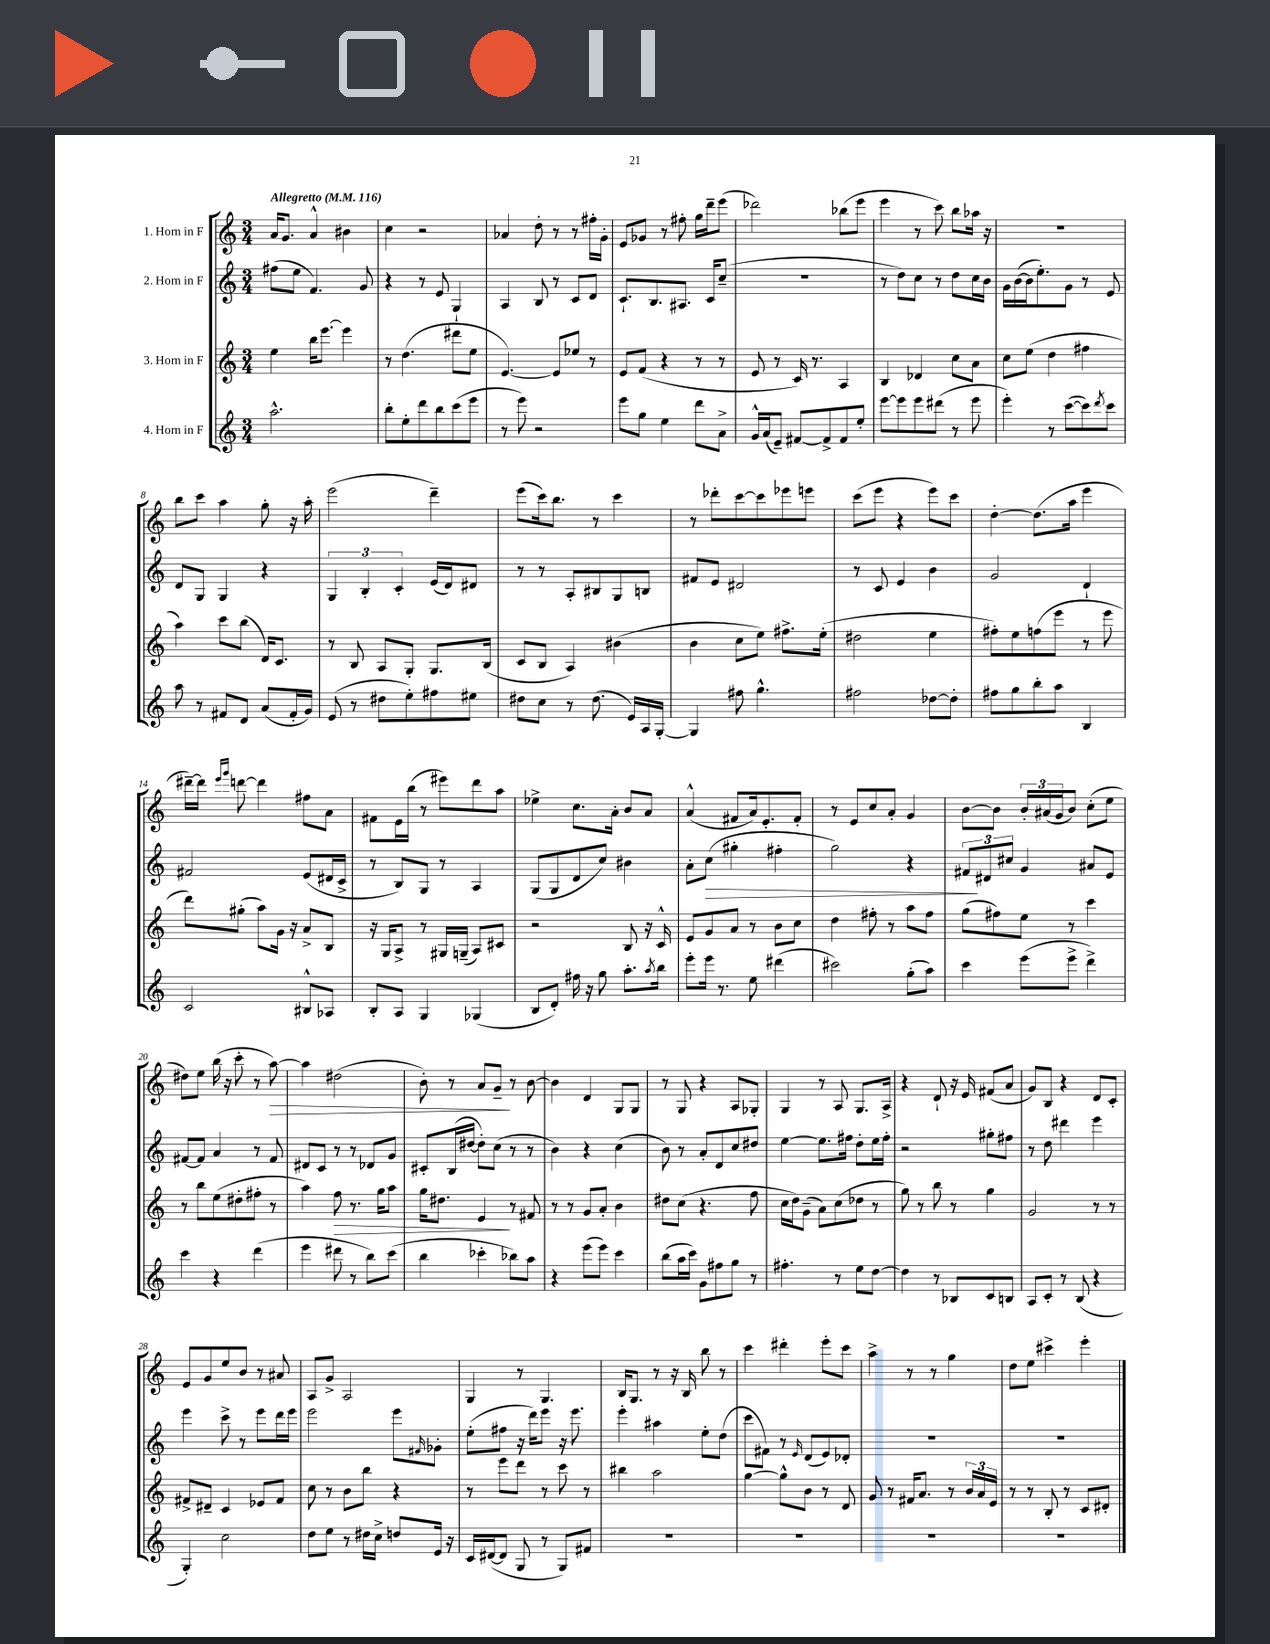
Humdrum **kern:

**kern	**kern	**dynam	**kern	**dynam	**kern	**dynam
*part4	*part3	*part3	*part2	*part2	*part1	*part1
*staff4	*staff3	*staff3	*staff2	*staff2	*staff1	*staff1
*I"4. Horn in F	*I"3. Horn in F	*	*I"2. Horn in F	*	*I"1. Horn in F	*
*clefG2	*clefG2	*	*clefG2	*	*clefG2	*
*k[]	*k[]	*	*k[]	*	*k[]	*
*M3/4	*M3/4	*	*M3/4	*	*M3/4	*
*MM116	*MM116	*	*MM116	*	*MM116	*
=1	=1	=1	=1	=1	=1	=1
!	!	!	!	!	!LO:TX:a:B:t=Allegretto	!
2.aa^^\	4ee\	.	(8ff#X\L	.	16a/KL	.
.	.	.	.	.	8.g/J	.
.	.	.	8ee\J	.	.	.
.	16bb\KL	.	4.f/)	.	4a^^/	.
.	[8.eee\J	.	.	.	.	.
.	4eee\]	.	.	.	4b#X\	.
.	.	.	8g/	.	.	.
=2	=2	=2	=2	=2	=2	=2
8bb'\L	8r	.	4r	.	4cc\	.
8ee'\	(4.dd\	.	.	.	.	.
8ddd\	.	.	8r	.	2r	.
8bb\	.	.	8e/	.	.	.
(8ccc\	8ddd#X\L	.	4G`/	.	.	.
8eee\J	8ee\J	.	.	.	.	.
=3	=3	=3	=3	=3	=3	=3
8r	[4.e/)	.	4A/	.	4a-X/	.
8eee\)	.	.	.	.	.	.
2r	.	.	8B/	.	8dd'\	.
.	8e/L]	.	8r	.	8r	.
.	8ee-X/J	.	8c/L	.	8r	.
.	8r	.	8d/J	.	16ff#X'\LL	.
.	.	.	.	.	16g'\JJ	.
=4	=4	=4	=4	=4	=4	=4
8eee\L	8e/L	.	8.c`/L	.	8e/L	.
8gg\J	(8f/J	.	.	.	8g-X/J	.
.	.	.	8.B/	.	.	.
4ee\	4r	.	.	.	8r	.
.	.	.	8.A#X/J	.	8ff#X'\	.
8ddd\L	8r	.	.	.	16gg\LL	.
.	.	.	16c/KL	.	16ddd~\J	.
8a^\J	8r	.	(8cc~/J	.	(8eee\J	.
=5	=5	=5	=5	=5	=5	=5
16g^^/LL	8e/	.	2.r	.	2ddd-X\)	.
(16a/J	.	.	.	.	.	.
8e~/J)	8r	.	.	.	.	.
[8f#X/L	16c/)	.	.	.	.	.
.	8.r	.	.	.	.	.
8f#^/]	.	.	.	.	.	.
8f#/	4A/	.	.	.	(8bb-X\L	.
8ee'/J	.	.	.	.	8eee\J	.
=6	=6	=6	=6	=6	=6	=6
[8eee\L	4B/	.	8r	.	4eee\	.
8eee\]	.	.	8dd\L)	.	.	.
8eee\	4d-X/	.	8cc\J	.	8r	.
(8ddd#X\J	.	.	8r	.	8ccc\)	.
8r	8cc\L	.	8dd\L	.	8bb\L	.
8eee\	8a\J	.	16cc\L	.	16aa-X\Jk	.
.	.	.	16b\JJ	.	16r	.
=7	=7	=7	=7	=7	=7	=7
4eee'\)	8cc\L	.	16g\LL	.	2.r	.
.	.	.	([16b\	.	.	.
.	(8ee\J	.	16b\J]	.	.	.
.	.	.	8.ee'\)	.	.	.
8r	4dd\	.	.	.	.	.
([8ccc\L	.	.	8g\J	.	.	.
8ccc\])	4ff#X\	.	8r	.	.	.
8qddd/	.	.	.	.	.	.
8ccc\J	.	.	8e/	.	.	.
!!LO:LB:g=z
=8	=8	=8	=8	=8	=8	=8
8aa\	4aa\)	.	8d/L	.	8bb\L	.
8r	.	.	8G/J	.	8ccc\J	.
8f#X/L	8ccc\L	.	4G/	.	4aa\	.
8d/J	(8bb\J	.	.	.	.	.
(8a/L	16d/KL)	.	4r	.	8gg'\	.
.	8.c/J	.	.	.	.	.
16f#'/L	.	.	.	.	16r	.
16g/JJ)	.	.	.	.	16aa'\	.
=9	=9	=9	=9	=9	=9	=9
(8e/	8r	.	6G/	.	(2eee\	.
8r	8B/	.	.	.	.	.
.	.	.	6B'/	.	.	.
8dd#X\L	8A/L	.	.	.	.	.
.	.	.	6c'/	.	.	.
8ee'\)	8G'/J	.	.	.	.	.
8ff#X\	8.G/L	.	(16e/LL	.	4ddd~\)	.
.	.	.	16d/J)	.	.	.
8ee#X\J	.	.	8d#X/J	.	.	.
.	(16B/Jk	.	.	.	.	.
=10	=10	=10	=10	=10	=10	=10
8dd#X\L	8c/L	.	8r	.	(8eee\L	.
8cc\J	8B/J	.	8r	.	16ccc\k)	.
.	.	.	.	.	8.bb\J	.
8r	4A/)	.	8A'/L	.	.	.
(8.dd#\	.	.	8B#X/	.	8r	.
.	(4b#X\	.	8G/	.	4ccc\	.
16e/LL)	.	.	.	.	.	.
16A/	.	.	8Bn/J	.	.	.
[16G'/JJ	.	.	.	.	.	.
=11	=11	=11	=11	=11	=11	=11
4G/]	4b\	.	8f#X/L	.	8r	.
.	.	.	8e/J	.	8ddd-X'\L	.
8ff#X\	8cc\L	.	2d#X/	.	[8ccc\	.
4.gg^^\	8ee\J)	.	.	.	8ccc\]	.
.	8.ff#X^\L	.	.	.	8eee-X\	.
.	.	.	.	.	8eeen\J	.
.	(16ee'\Jk	.	.	.	.	.
=12	=12	=12	=12	=12	=12	=12
2ff#X\	2dd#X\	.	8r	.	(8ccc\L	.
.	.	.	8c/	.	8eee\J	.
.	.	.	4e/	.	4r	.
[8dd-X\L	4ee\	.	4b\	.	8eee\L)	.
8dd-'\J]	.	.	.	.	8ccc\J	.
=13	=13	=13	=13	=13	=13	=13
8ff#X\L	8ff#X'\L)	.	2g/	.	[4dd'\	.
8gg\	8ee\	.	.	.	.	.
8bb'\	(8ffn\	.	.	.	(8.dd\L]	.
8aa\J	8eee\J	.	.	.	.	.
.	.	.	.	.	16aa\Jk	.
4B/	8r	.	4d`/	.	4eee\	.
.	8eee\	.	.	.	.	.
!!LO:LB:g=z
=14	=14	=14	=14	=14	=14	=14
2c/	8ddd\L)	.	2f#X/	.	[16ddd#X~\LL)	.
.	.	.	.	.	16ddd#\JJ]	.
.	.	.	.	.	16qqeee/LL	.
.	.	.	.	.	16qqggg/JJ	.
.	(8gg#X'\J	.	.	.	[8dddn\	.
.	8aa\L)	.	.	.	4ddd\]	.
.	16g\Jk	.	.	.	.	.
.	16r	.	.	.	.	.
8B#X^^/L	8a^/L	.	(8e/L	.	8ff#X\L	.
8A-X/J	8B/J	.	16d#X/L	.	8a\J	.
.	.	.	16c^/JJ	.	.	.
=15	=15	=15	=15	=15	=15	=15
8B'/L	16r	.	8r	.	8f#X\L	.
.	16G/KL	.	.	.	.	.
8A/J	8A^/J	.	8B/L)	.	16e\L	.
.	.	.	.	.	(16bb\JJ	.
4G/	8r	.	8G/J	.	8r	.
.	16G#X/LL	.	8r	.	8eee#X\L)	.
.	(16Gn~/JJ	.	.	.	.	.
(4G-X/	8A/L)	.	4A/	.	8ddd\	.
.	8c#X/J	.	.	.	8aa\J	.
=16	=16	=16	=16	=16	=16	=16
8B/L	2r	.	(8G/L	.	4ee-X^\	.
8d'/J)	.	.	8G/	.	.	.
16ff#X\	.	.	8d/	.	8.cc\L	.
16r	.	.	.	.	.	.
8gg\	.	.	8cc/J)	.	.	.
.	.	.	.	.	16a'\Jk	.
8.aa'\L	8B/	.	4b#X\	.	8b/L	.
.	16r	.	.	.	8a/J	.
8qaa/	.	.	.	.	.	.
16bb\Jk	16c^^/	.	.	.	.	.
=17	=17	=17	=17	=17	=17	=17
8eee'\L	8e/L	.	8a'\L	.	(4a^^/	.
!	!	!	!	!LO:HP:b	!	!
16eee\Jk	8g/	.	(8cc\J	>	.	.
8.r	.	.	.	.	.	.
.	8a/J	.	4gg#X'\	.	8f#X/L	.
8ee\	8r	.	.	.	16a/k)	.
.	.	.	.	.	8.e'/	.
(4ddd#X\	8b\L	.	4ff#X'\	.	.	.
.	8cc\J	.	.	.	8f#'/J	.
=18	=18	=18	=18	=18	=18	=18
2ccc#X\)	4dd\	.	2gg\)	.	8r	.
.	.	.	.	.	8e/L	.
.	8ff#X'\	.	.	.	8cc/	.
.	8r	.	.	.	8a'/J	.
(8gg'\L	8aa\L	.	4r	.	4g/	.
8aa\J)	8ff#\J	.	.	.	.	.
=19	=19	=19	=19	=19	=19	=19
4ccc\	(8gg\L	.	12f#X/L	.	[8b\L	.
.	.	.	12d#X/	]	.	.
.	8ff#X\)	.	.	.	8b\J]	.
.	.	.	12cc#X/J	.	.	.
(8eee\L	8ee\J	.	4g/	.	24b'/LL	.
.	.	.	.	.	(24a#X/	.
.	.	.	.	.	24g/J	.
8eee^\J	8r	.	.	.	8b/J)	.
4ddd^\)	4ccc\	.	8a#X/L	.	(8cc'\L	.
.	.	.	8e/J	.	8ee\J	.
!!LO:LB:g=z
=20	=20	=20	=20	=20	=20	=20
4ccc\	8r	.	[8f#X/L	.	8dd#X\L)	.
.	8bb\L	.	8f#/J]	.	8ee\J	.
4r	(8ee\	.	4a/	.	(16bb\	.
.	.	.	.	.	16r	.
.	8dd#X'\	.	.	.	8ccc'\	.
(4ddd\	8ff#X'\J	.	8r	.	8r	.
!	!	!	!	!	!	!LO:HP:b
.	8r	.	8f#/	.	[8aa\)	>
=21	=21	=21	=21	=21	=21	=21
4eee\	4aa\)	.	8d#X/L	.	4aa\]	.
.	.	.	8c/J	.	.	.
!	!	!LO:HP:b	!	!	!	!
8ddd#X\	8ff\	>	8r	.	(2dd#X\	.
8r	8.r	.	8r	.	.	.
8bb\L)	.	.	8d-X/L	.	.	.
.	16gg\KL	.	.	.	.	.
(8ccc\J	8aa\J	.	8g/J	.	.	.
=22	=22	=22	=22	=22	=22	=22
4bb\	16gg\KL	.	8c#X'/L	.	8b'\)	.
.	8.dd#X\J	.	.	.	.	.
.	.	.	(16B/L	.	8r	.
.	.	.	[16dd#X/JJ	.	.	.
4ccc-X'\	4e/	.	8dd#'\L])	.	8a/L	.
.	.	.	(8cc\J	.	8g~/J	.
8bb-X\L)	8r	]	8r	.	8r	]
8aa\J	8f#X/	.	8r	.	[8b\	.
=23	=23	=23	=23	=23	=23	=23
4r	8r	.	4b\)	.	4b\]	.
.	8r	.	.	.	.	.
(8eee\L	8g/L	.	4r	.	4d/	.
8eee\J)	8a'/J	.	.	.	.	.
4ccc\	4b\	.	(4cc\	.	8G/L	.
.	.	.	.	.	8G/J	.
=24	=24	=24	=24	=24	=24	=24
(8bb\L	8dd#X\L	.	8b\)	.	8r	.
16aa\L	(8cc\J	.	8r	.	8G/	.
16ccc\JJ)	.	.	.	.	.	.
8g\L	4.r	.	8a'/L	.	4r	.
8ff#X\	.	.	8d/	.	.	.
8gg\J	.	.	8cc/	.	8A/L	.
8r	8ff\	.	8dd#X/J	.	8G-X'/J	.
=25	=25	=25	=25	=25	=25	=25
4.ff#X'\	16cc\LL	.	[4ee\	.	4G/	.
.	16dd\J)	.	.	.	.	.
.	(8g~\J	.	.	.	.	.
.	8a\L)	.	8.ee\L]	.	8r	.
8r	(8cc\	.	.	.	8A/	.
.	.	.	16ff#X\Jk	.	.	.
8ee\L	8dd-X\J	.	8dd'\L	.	8.G/L	.
[8dd\J	8r	.	16ee\L	.	.	.
.	.	.	16ff#'\JJ	.	16A^/Jk	.
=26	=26	=26	=26	=26	=26	=26
4dd\]	8gg\)	.	2r	.	4r	.
.	8r	.	.	.	.	.
8r	8bb\	.	.	.	8d`/	.
8B-X/L	8r	.	.	.	16r	.
.	.	.	.	.	16e/	.
8c/	4gg\	.	8gg#X'\L	.	(8f#X/L	.
8Bn/J	.	.	8ff#X\J	.	8a/J	.
=27	=27	=27	=27	=27	=27	=27
8A/L	2g/	.	8r	.	8g/L)	.
8c'/J	.	.	8dd\	.	8B/J	.
8r	.	.	4ddd#X\	.	4r	.
(8B/	.	.	.	.	.	.
4r	8r	.	4eee\	.	8d/L	.
.	8r	.	.	.	8c'/J	.
!!LO:LB:g=z
=28	=28	=28	=28	=28	=28	=28
4G'/)	8f#X^/L	.	4eee\	.	8e/L	.
.	8d#X~/J	.	.	.	8g/	.
2cc\	4c/	.	8ccc^\	.	8ee/	.
.	.	.	8r	.	8b/J	.
.	8e-X/L	.	8eee\L	.	8r	.
.	8f#/J	.	16ddd\L	.	8a#X/	.
.	.	.	16eee\JJ	.	.	.
=29	=29	=29	=29	=29	=29	=29
8dd\L	8cc\	.	2eee\	.	8A/L	.
8ee\J	8r	.	.	.	8g^/J	.
8r	8b\L	.	.	.	2A/	.
16dd#X\LL	8bb\J	.	.	.	.	.
16cc^\JJ	.	.	.	.	.	.
8ddn/L	4r	.	8eee\L	.	.	.
.	.	.	16qqf#X/	.	.	.
16e/Jk	.	.	8g-X'\J	.	.	.
16r	.	.	.	.	.	.
=30	=30	=30	=30	=30	=30	=30
16c/LL	8r	.	(8ee'\L	.	4G/	.
([16d#X/J	.	.	.	.	.	.
8d#/J]	8eee\L	.	8ff#X\J	.	.	.
8G/	8ddd\J	.	16r	.	8r	.
.	.	.	16ddd\KL)	.	.	.
8r	8r	.	8eee\J	.	4.G/	.
8G/L)	8ccc\	.	16r	.	.	.
.	.	.	8.eee\	.	.	.
8f#X/J	8r	.	.	.	.	.
=31	=31	=31	=31	=31	=31	=31
2.r	4bb#X\	.	4eee'\	.	16B/KL	.
.	.	.	.	.	8.G/J	.
.	2aa\	.	4aa#X\	.	8r	.
.	.	.	.	.	16r	.
.	.	.	.	.	16B/	.
.	.	.	8ee'\L	.	8bb\	.
.	.	.	(8dd\J	.	8r	.
=32	=32	=32	=32	=32	=32	=32
2.r	[4gg\	.	8ccc\L	.	4ccc\	.
.	.	.	8f#X\J)	.	.	.
.	8gg^^\L]	.	8r	.	4ddd#X'\	.
.	.	.	16qqe/	.	.	.
.	8b\J	.	(8d/L	.	.	.
.	8r	.	8e/)	.	8eee'\L	.
.	8d/	.	8d-X'/J	.	8ccc\J	.
=33	=33	=33	=33	=33	=33	=33
2.r	8g/	.	2.r	.	4aa^\	.
.	8r	.	.	.	.	.
.	16f#X/KL	.	.	.	8r	.
.	8.a/J	.	.	.	.	.
.	.	.	.	.	8r	.
.	8r	.	.	.	4gg\	.
.	24b/LL	.	.	.	.	.
.	24a/	.	.	.	.	.
.	24e/JJ	.	.	.	.	.
=34	=34	=34	=34	=34	=34	=34
2.r	8r	.	2.r	.	8dd\L	.
.	8r	.	.	.	8ee\J	.
.	8B'/	.	.	.	4ccc#X^\	.
.	8r	.	.	.	.	.
.	8c/L	.	.	.	4eee'\	.
.	8d#X'/J	.	.	.	.	.
==	==	==	==	==	==	==
*-	*-	*-	*-	*-	*-	*-
